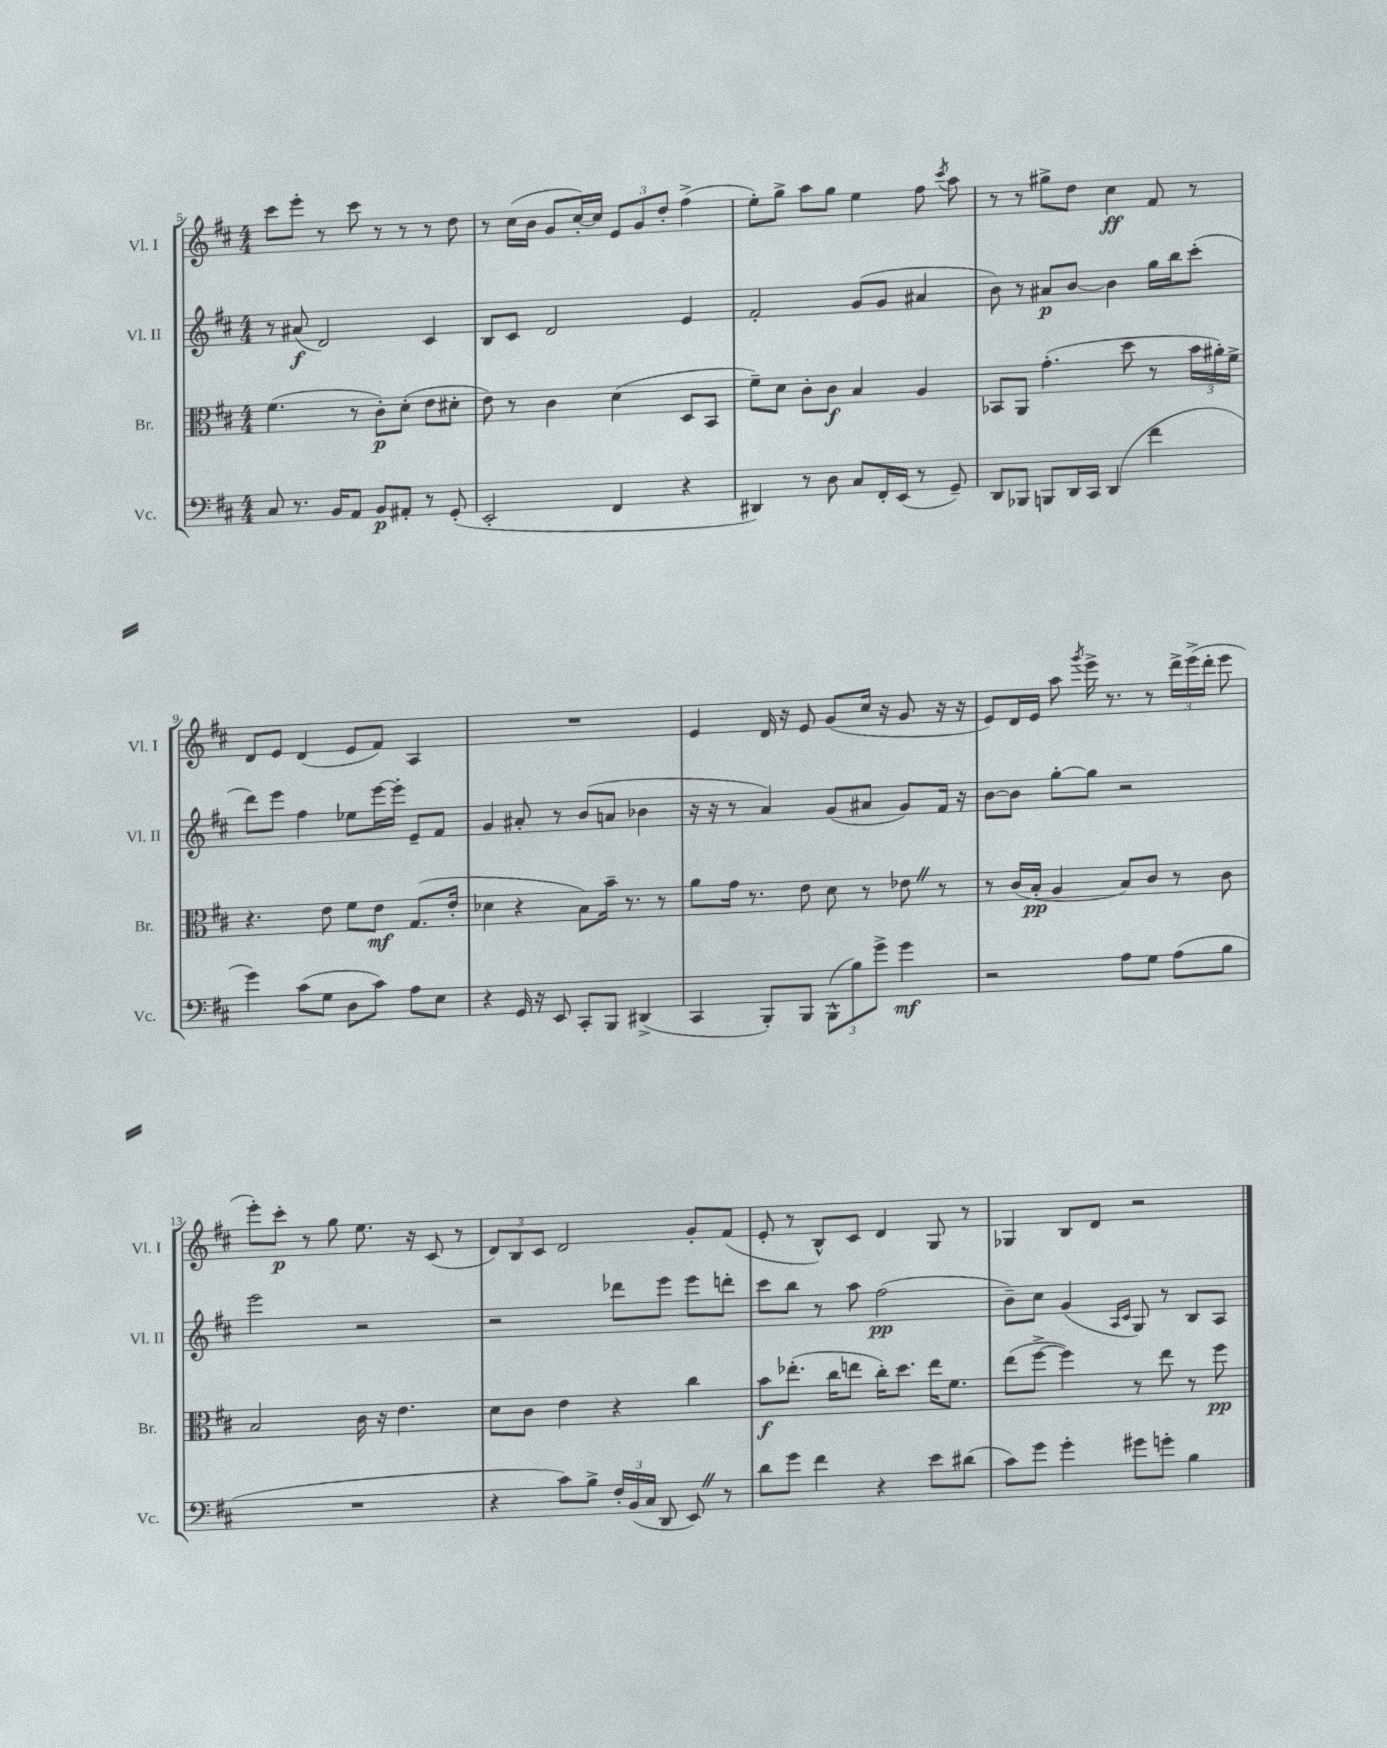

**kern	**kern	**kern	**kern
*staff4	*staff3	*staff2	*staff1
*clefF4	*clefC3	*clefG2	*clefG2
*k[f#c#]	*k[f#c#]	*k[f#c#]	*k[f#c#]
*M4/4	*M4/4	*M4/4	*M4/4
8C#/	(4.f#\	8r	8ccc#\L
8.r	.	(8a#/	8eee'\J
.	.	2d/)	8r
16BB/LK	.	.	.
8AA/J	8r	.	8ccc#\
8BB/L	8c#'\L)	.	8r
8AA#'/J	(8d'\J	.	8r
8r	8e\L	4c#/	8r
(8GG'/	8d#'\J	.	8dd\
=	=	=	=
2EE'/	8e\)	8B/L	8r
.	8r	8c#/J	(16cc#\LL
.	.	.	16b\JJ
.	4c#\	2d/	8g/L
.	.	.	[16cc#'/L)
.	.	.	16cc#/]JJ
4FF#/	(4d\	.	12e/L
.	.	.	12g/
.	.	.	12dd'/J
4r	8D/L	4e/	(4ff#^\
.	8BB/J	.	.
=	=	=	=
4DD#/)	8f#~\L)	2f#'/	8ee'\L)
.	8d\J	.	8gg^\J
8r	8c#'\L	.	8aa\L
8D\	8c#\J	.	8gg\J
8C#/L	4B/	(8g/L	4ee\
16FF#'/L	.	8g/J	.
(16EE/JJ	.	.	.
8r	4A/	4a#/	8ff#\
.	.	.	8qccc#/
8GG~/)	.	.	8aa\
=	=	=	=
8DD/L	8BB-/L	8b\)	8r
8BBB-/J	8AA/J	8r	8r
8BBB/L	(4.g'\	8a#/L	8gg#^\L
16DD/L	.	[8b/J	8dd\J
16CC#/JJ	.	.	.
(4DD/	.	4b\]	4cc#\
.	8dd\	.	.
4f#\	8r	16gg\LL	8f#/
.	.	16bb\J	.
.	24b\LL	(8ccc#'\J	8r
.	24a#'\)	.	.
.	24f#^\JJ	.	.
=	=	=	=
4g\)	4.r	8ddd\L)	8d/L
.	.	8eee\J	8e/J
(8c#\L	.	4ff#\	(4d/
8G\J	8e\	.	.
8D\L	8f#\L	8ee-\L	8e/L
8c#\J)	8e\J	[16eee\L	8f#/J)
.	.	16eee'\]JJ	.
8A\L	(8.G/L	8e~/L	4A/
8E\J	.	8f#/J	.
.	16e'/Jk	.	.
=	=	=	=
4r	4d-\	4g/	1r
16GG/	4r	8a#'/	.
16r	.	.	.
8EE/	.	8r	.
8CC#'/L	8B\L)	(8b/L	.
8BBB/J	16b~\Jk	8a/J	.
.	8.r	.	.
(4DD#^/	.	4b-\	.
.	8r	.	.
=	=	=	=
4CC#/	8a\L	16r	4e/
.	.	16r	.
.	16g\Jk	8r	.
.	8.r	.	.
8BBB'/L)	.	4a/)	16d/
.	.	.	16r
8BBB/J	8e\	.	8e/
(12BBB^^\L	8d\	(8g/L	(8g/L
12B\)	.	.	.
.	8r	8a#/J	16cc#/Jk
12g^\J	.	.	.
.	.	.	16r
4g\	8e-\	8g/L)	8g/
.	8r	16f#/Jk	16r
.	.	16r	16r
=	=	=	=
2r	8r	[8b\L	8e/L)
.	(16c#/LL	8b\]J	16d/L
.	16B'/JJ	.	16e/JJ
.	4A/	[8gg'\L	8aa\
.	.	.	8qggg/
.	.	8gg\]J	16eee^\
.	.	.	8.r
8A\L	8B/L)	2r	.
8G\J	8c#/J	.	8r
(8A\L	8r	.	24ddd^\LL
.	.	.	(24eee^\
.	.	.	24ddd'\JJ
8B\J	8c#\	.	8eee\
=	=	=	=
1r	2B/	2eee\	8eee'\L)
.	.	.	8ccc#'\J
.	.	.	8r
.	.	.	8gg\
.	16c#\	2r	8.ee\
.	16r	.	.
.	4.e\	.	.
.	.	.	16r
.	.	.	(8c#/
.	.	.	8r
=	=	=	=
4r	8d\L	2r	12d/L)
.	.	.	12B/
.	8c#\J	.	.
.	.	.	12c#/J
8c#\L)	4e\	.	2d/
8B^\J	.	.	.
24F#'/LL	4r	8ddd-\L	.
(24BB/	.	.	.
24C#/JJ	.	.	.
8DD/	.	8eee\J	.
8EE/)	4cc#\	8eee\L	8g'/L
8r	.	8ddd'\J	(8f#/J
=	=	=	=
8d\L	8b\L	8ccc#\L	8e'/
8g\J	(8.ee-'\J	8bb\J	8r
4f#\	.	8r	8B^^/L)
.	16cc#\LK	.	.
.	8ee\J	8aa\	8c#/J
4r	16cc#'\LK)	(2ff#\	4d/
.	8.dd\J	.	.
8e\L	16ee\LK	.	8G/
.	8.f#\J	.	.
(8d#\J	.	.	8r
=	=	=	=
8c#\L)	(8ee\L	8b~\L)	4G-/
8g\J	[8ff#^\J	8cc#\J	.
4g'\	4ff#\])	(4g/	8B/L
.	.	.	8d/J
.	.	16qqA/LL	.
.	.	16qqc#/JJ	.
8g#\L	8r	8G/)	2r
8g'\J	8ee\	8r	.
4B\	8r	8B/L	.
.	8ff#\	8A/J	.
==	==	==	==
*-	*-	*-	*-
